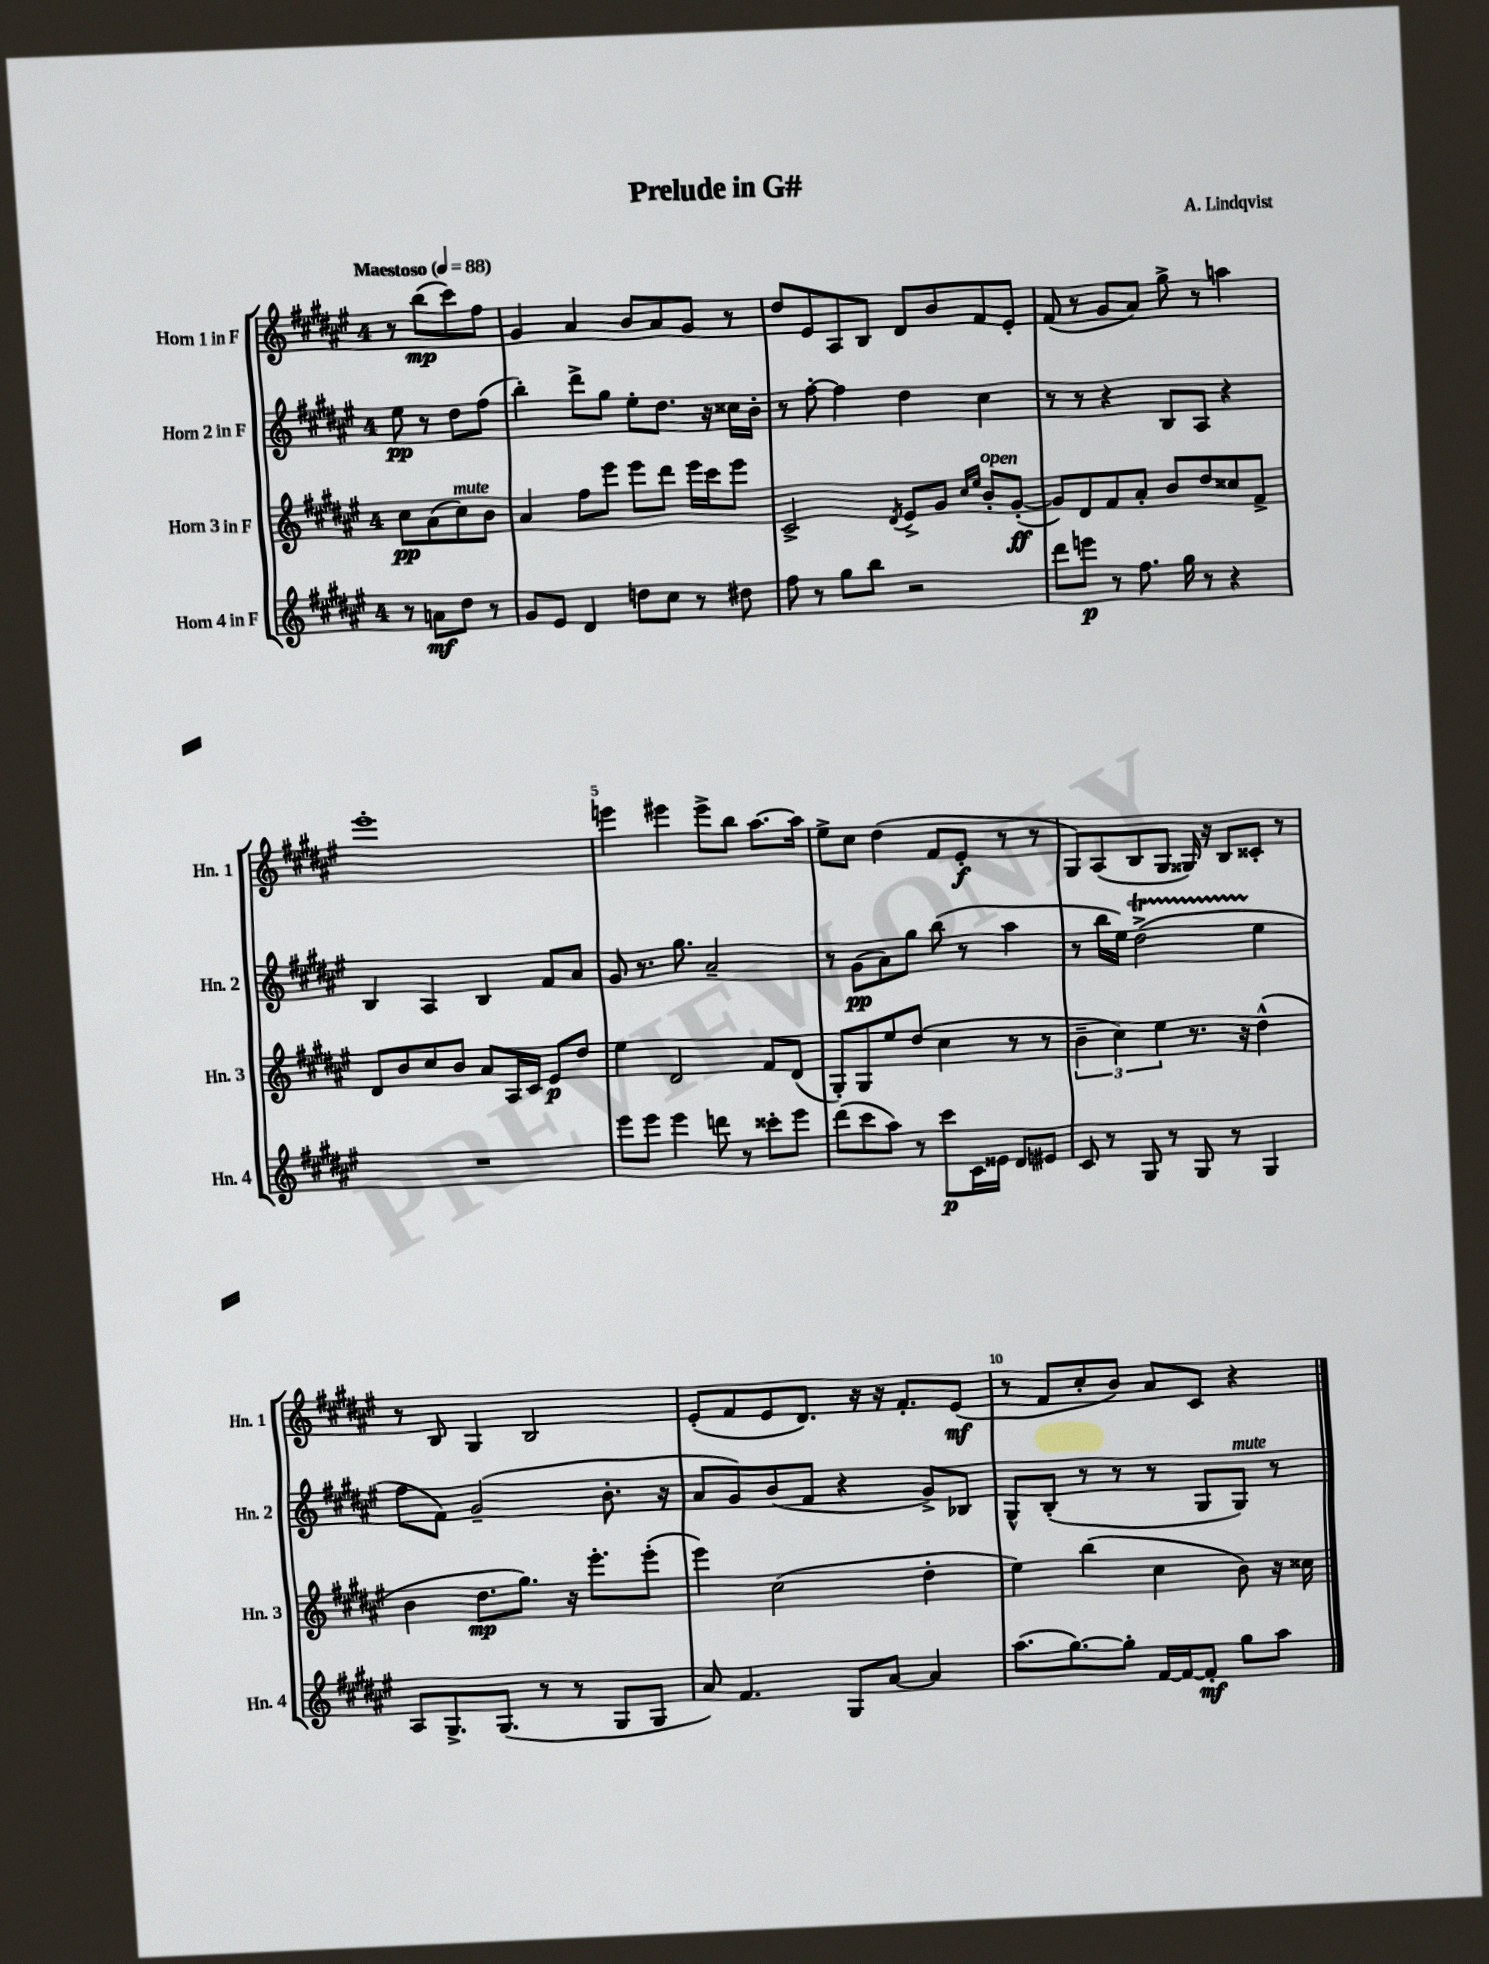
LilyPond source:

\header { title = "Prelude in G#" composer = "A. Lindqvist" }
<<
\new StaffGroup <<
\new Staff = "s0" \with { instrumentName = "Horn 1 in F" shortInstrumentName = "Hn. 1" } {
    \clef treble \key fis \major \once \override Staff.TimeSignature.style = #'single-digit \time 4/4 \partial 2 \tempo "Maestoso" 4 = 88
    r8 b''8\mp( cis'''8) fis''8 |
    gis'4 ais'4 b'8 ais'8 gis'8 r8 |
    dis''8 eis'8 ais8 b8 dis'8 b'8 fis'8 eis'8-. |
    fis'8( r8 gis'8 ais'8) gis''8-> r8 a''4 |
    eis'''1-. |
    e'''4 eis'''4 eis'''8-> b''8 ais''8.~ ais''16 |
    eis''8-> cis''8 dis''4( fis'8 eis'8-.\f r8 r8 |
    gis8) ais8( b8 gis8 gisis16) r16 b8 cisis'8-. r8 |
    r8 b8 gis4 b2 |
    eis'8-.( fis'8 eis'8 dis'8.) r16 r16 fis'8.-. eis'8\mf( |
    r8 fis'8 cis''8-. b'8) ais'8 cis'8 r4 \bar "|." |
}
\new Staff = "s1" \with { instrumentName = "Horn 2 in F" shortInstrumentName = "Hn. 2" } {
    \clef treble \key fis \major \once \override Staff.TimeSignature.style = #'single-digit \time 4/4 \partial 2
    eis''8\pp r8 dis''8 fis''8( |
    b''4-.) dis'''8-> gis''8 eis''8-. dis''8. r16 cisis''16 b'16-. |
    r8 fis''8~-. fis''4 dis''4 cis''4 |
    r8 r8 r4 b8 ais8 r4 |
    b4 ais4 b4 fis'8 ais'8 |
    gis'8 r8. gis''8. ais'2-- |
    r8 gis'8\pp( ais'8) gis''8 b''8( r8 ais''4 |
    r8 b''16 eis''16) dis''2->\startTrillSpan( eis''4\stopTrillSpan |
    fis''8 fis'8) gis'2--( b'8.-. r16 |
    ais'8 gis'8) b'8( fis'8 r4 gis'8->) bes8 |
    gis8-^ b8-.( r8 r8 r8 gis8 gis8^\markup { \italic "mute" }) r8 \bar "|." |
}
\new Staff = "s2" \with { instrumentName = "Horn 3 in F" shortInstrumentName = "Hn. 3" } {
    \clef treble \key fis \major \once \override Staff.TimeSignature.style = #'single-digit \time 4/4 \partial 2
    cis''8\pp ais'8( cis''8^\markup { \italic "mute" }) b'8 |
    ais'4 fis''8 eis'''8 eis'''8 dis'''8 eis'''16 cis'''16 eis'''8 |
    cis'2-> \acciaccatura { dis'8 } eis'8-> gis'8 \grace { cis''16 eis''16 } b'8-.^\markup { \italic "open" } gis'8~-.\ff( |
    gis'8) dis'8 fis'8 ais'8-. b'8 dis''8 cisis''8 fis'8-> |
    dis'8 b'8 cis''8 b'8 ais'8 ais16 cis'16 eis'8\p dis''8 |
    eis''4 dis'2 fis'8 dis'8( |
    gis8-.) gis8 eis''8 dis''8( cis''4 r8 r8 |
    \tuplet 3/2 { b'4-- cis''4) eis''4 } r8. r16 dis''4-^( |
    b'4 dis''8.\mp gis''8.) r16 eis'''8.-. eis'''8-.( |
    eis'''4) cis''2( dis''4-. |
    eis''4) b''4( cis''4 b'8) r16 cisis''16 \bar "|." |
}
\new Staff = "s3" \with { instrumentName = "Horn 4 in F" shortInstrumentName = "Hn. 4" } {
    \clef treble \key fis \major \once \override Staff.TimeSignature.style = #'single-digit \time 4/4 \partial 2
    r8 a'8\mf dis''8 r8 |
    gis'8 eis'8 dis'4 d''8 cis''8 r8 dis''8 |
    fis''8 r8 gis''8 b''8 r2 |
    dis'''8 e'''8\p r8 fis''8. gis''16 r8 r4 |
    R1 |
    eis'''8 eis'''8 eis'''4 d'''8 r8 cisis'''8-. eis'''8 |
    dis'''8( cis'''8 ais''8) r8 cis'''8\p cis'16 eisis'16 dis'8 eis'8 |
    cis'8 r8 gis8 r8 gis8 r8 gis4 |
    ais8 gis8.-> gis8.( r8 r8 gis8 gis8 |
    ais'8) fis'4. gis8 ais'8~ ais'4 |
    ais''8.( gis''8.~) gis''8-. fis'16~ fis'16~ fis'8-.\mf gis''8 ais''8 \bar "|." |
}
>>
>>
\layout { \context { \Score \override BarNumber.break-visibility = ##(#f #t #t) barNumberVisibility = #(every-nth-bar-number-visible 5) } }
